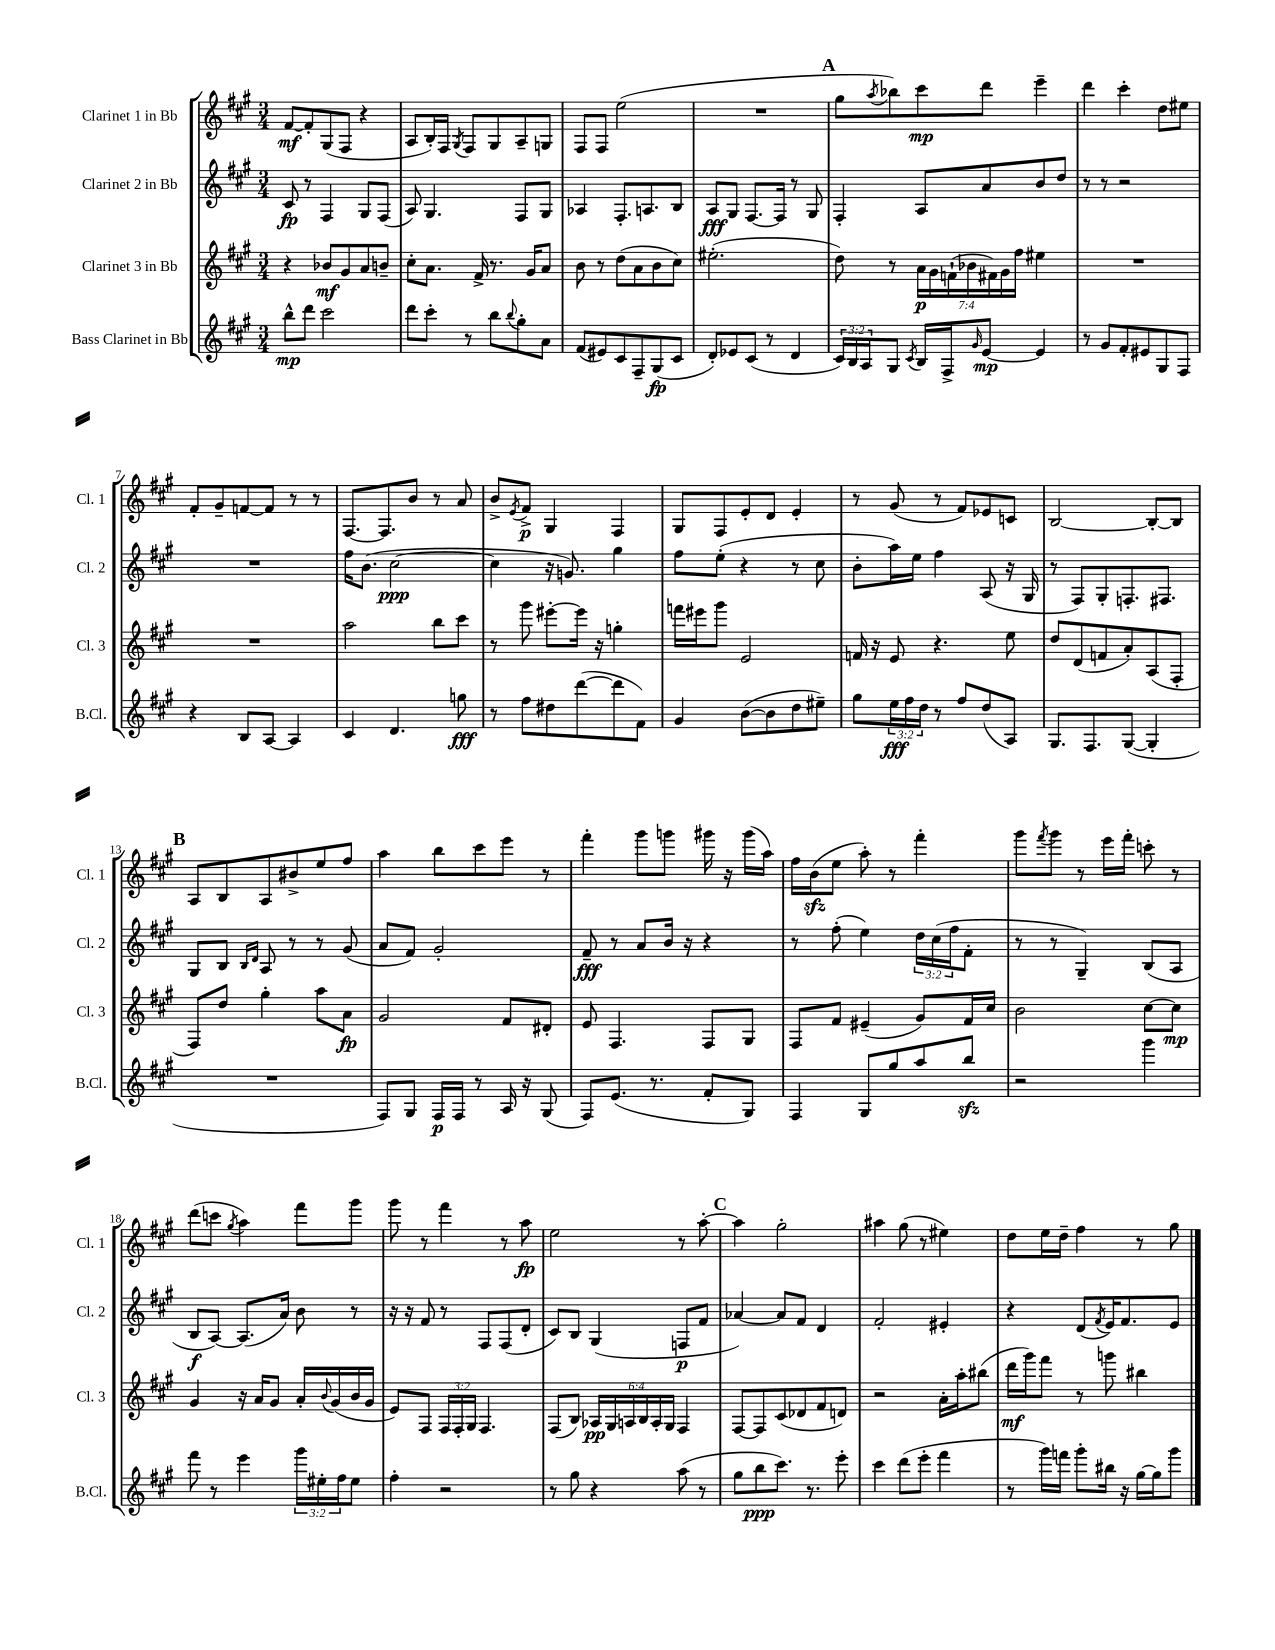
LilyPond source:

<<
\new StaffGroup <<
\new Staff = "s0" \with { instrumentName = "Clarinet 1 in Bb" shortInstrumentName = "Cl. 1" } {
    \clef treble \key a \major \numericTimeSignature \time 3/4
    fis'8~\mf fis'8-. gis8( fis8 r4 |
    a8 b16-.) fis16 \acciaccatura { gis8 } fis8 gis8 a8-- g8 |
    fis8 fis8 e''2( |
    R2. |
    \mark \markup { \bold "A" } gis''8 \acciaccatura { a''8 } bes''8) cis'''8\mp d'''8 e'''4-- |
    d'''4 cis'''4-. d''8 eis''8 |
    fis'8-. gis'8-- f'8~ f'8 r8 r8 |
    fis8.~ fis8. b'8 r8 a'8 |
    b'8-> \acciaccatura { e'8 } fis'8->\p gis4 fis4 |
    gis8 fis8 e'8-. d'8 e'4-. |
    r8 gis'8( r8 fis'8) ees'8 c'8 |
    b2~ b8~-. b8 |
    \mark \markup { \bold "B" } a8 b8 a8 bis'8-> e''8 fis''8 |
    a''4 b''8 cis'''8 e'''8 r8 |
    fis'''4-. gis'''8 g'''8 gis'''16 r16 gis'''16( a''16) |
    fis''16 b'16\sfz( e''8 a''8-.) r8 fis'''4-. |
    gis'''8 \acciaccatura { fis'''8 } gis'''8 r8 e'''16 fis'''16-. c'''8-. r8 |
    d'''8( c'''8 \acciaccatura { gis''8 } a''4) fis'''8 gis'''8 |
    gis'''8 r8 fis'''4 r8 a''8\fp |
    e''2 r8 a''8~-. |
    \mark \markup { \bold "C" } a''4 gis''2-. |
    ais''4 gis''8( r8 eis''4) |
    d''8 e''16 d''16-- fis''4 r8 gis''8 \bar "|." |
}
\new Staff = "s1" \with { instrumentName = "Clarinet 2 in Bb" shortInstrumentName = "Cl. 2" } {
    \clef treble \key a \major \numericTimeSignature \time 3/4 \override Staff.TupletNumber.text = #tuplet-number::calc-fraction-text
    cis'8\fp r8 fis4 gis8 fis8( |
    a8) gis4. fis8 gis8 |
    aes4 fis8.-. a8. b8 |
    a8\fff gis8 fis8.~ fis16 r8 gis8 |
    \mark \markup { \bold "A" } fis4-. a8 a'8 b'8 d''8 |
    r8 r8 r2 |
    R2. |
    fis''16 b'8.( cis''2~\ppp |
    cis''4 r16 g'8.) gis''4 |
    fis''8 e''8-.( r4 r8 cis''8 |
    b'8-. a''16) e''16 fis''4 a8( r16 gis16 |
    r8 fis8) gis8-. f8.-. fis8. |
    \mark \markup { \bold "B" } gis8 b8 \grace { b16 d'16 } a8 r8 r8 gis'8( |
    a'8 fis'8) gis'2-. |
    fis'8--\fff r8 a'8 b'16 r16 r4 |
    r8 fis''8-.( e''4) \tuplet 3/2 { d''16 cis''16( fis''16 } fis'8-. |
    r8 r8 gis4--) b8( a8 |
    b8\f a8~) a8.( a'16) b'8 r8 |
    r16 r16 fis'8 r8 fis8 fis8( d'8-. |
    cis'8) b8 gis4( f8\p fis'8 |
    \mark \markup { \bold "C" } aes'4~) aes'8 fis'8 d'4 |
    fis'2-. eis'4-. |
    r4 d'8( \acciaccatura { fis'8 } e'16) fis'8. e'8 \bar "|." |
}
\new Staff = "s2" \with { instrumentName = "Clarinet 3 in Bb" shortInstrumentName = "Cl. 3" } {
    \clef treble \key a \major \numericTimeSignature \time 3/4 \override Staff.TupletNumber.text = #tuplet-number::calc-fraction-text
    r4 bes'8\mf gis'8 a'8 b'8-- |
    cis''8-. a'8. fis'16-> r8. gis'16 a'8 |
    b'8 r8 d''8( a'8 b'8 cis''8) |
    eis''2.-.( |
    \mark \markup { \bold "A" } d''8) r8 \tuplet 7/4 { a'16\p gis'16 f'16-!( bes'16 fis'16) gis'16 fis''16 } eis''4 |
    R2. |
    R2. |
    a''2 b''8 cis'''8 |
    r8 gis'''8 eis'''8~-. eis'''16 r16 g''4-. |
    f'''16 eis'''16 gis'''8 e'2 |
    f'16 r16 e'8 r4. e''8 |
    d''8 d'8( f'8 a'8-.) a8( fis8-. |
    \mark \markup { \bold "B" } fis8) d''8 gis''4-. a''8 a'8\fp |
    gis'2 fis'8 dis'8-. |
    e'8 fis4. fis8 gis8 |
    fis8 fis'8 eis'4--( gis'8) fis'16 cis''16 |
    b'2 cis''8~ cis''8\mp |
    gis'4 r16 a'16 gis'8 a'16-. \appoggiatura { b'8 } gis'16( b'16 gis'16 |
    e'8) fis8 \tuplet 3/2 { fis16 fis16-. gis16 } fis4. |
    fis8( b8) \tuplet 6/4 { aes16\pp gis16 a16 b16 a16-. gis16 } fis4 |
    \mark \markup { \bold "C" } fis8~ fis8 cis'8( des'8 fis'8 d'8) |
    r2 a'16-. a''16-. bis''8( |
    d'''16\mf gis'''16) fis'''8 r8 g'''8 bis''4 \bar "|." |
}
\new Staff = "s3" \with { instrumentName = "Bass Clarinet in Bb" shortInstrumentName = "B.Cl." } {
    \clef treble \key a \major \numericTimeSignature \time 3/4 \override Staff.TupletNumber.text = #tuplet-number::calc-fraction-text
    b''8-^\mp d'''8 cis'''2 |
    d'''8 cis'''8-. r8 b''8 \appoggiatura { b''8 } gis''8-. a'8 |
    fis'8( eis'8) cis'8 fis8-- gis8\fp( cis'8 |
    d'8-.) ees'8 cis'8( r8 d'4 |
    \mark \markup { \bold "A" } \tuplet 3/2 { cis'16) b16 a16 } gis8 \acciaccatura { cis'8 } b16 fis16-> \grace { gis'16 } e'8~\mp e'4 |
    r8 gis'8 fis'8-. eis'8 gis8 fis8 |
    r4 b8 a8~ a4 |
    cis'4 d'4. g''8\fff |
    r8 fis''8 dis''8 d'''8~( d'''8 fis'8) |
    gis'4 b'8~( b'8 d''8 eis''8--) |
    gis''8 \tuplet 3/2 { e''16\fff fis''16 d''16 } r8 fis''8 d''8( a8) |
    gis8. fis8. gis8~( gis4-. |
    \mark \markup { \bold "B" } R2. |
    fis8) gis8 fis16\p fis16 r8 a16 r16 gis8( |
    fis8) e'8.( r8. fis'8-. gis8) |
    fis4 gis8 gis''8 a''8 b''8\sfz |
    r2 gis'''4 |
    fis'''8 r8 e'''4 \tuplet 3/2 { gis'''16 eis''16-. fis''16 } eis''8 |
    fis''4-. r2 |
    r8 gis''8 r4 a''8( r8 |
    \mark \markup { \bold "C" } gis''8 b''8\ppp cis'''8.) r8. e'''8-. |
    cis'''4 d'''8( e'''8-. fis'''4 |
    r8 gis'''16) f'''16 gis'''8-. bis''16 r16 gis''16~ gis''16 gis'''8 \bar "|." |
}
>>
>>
